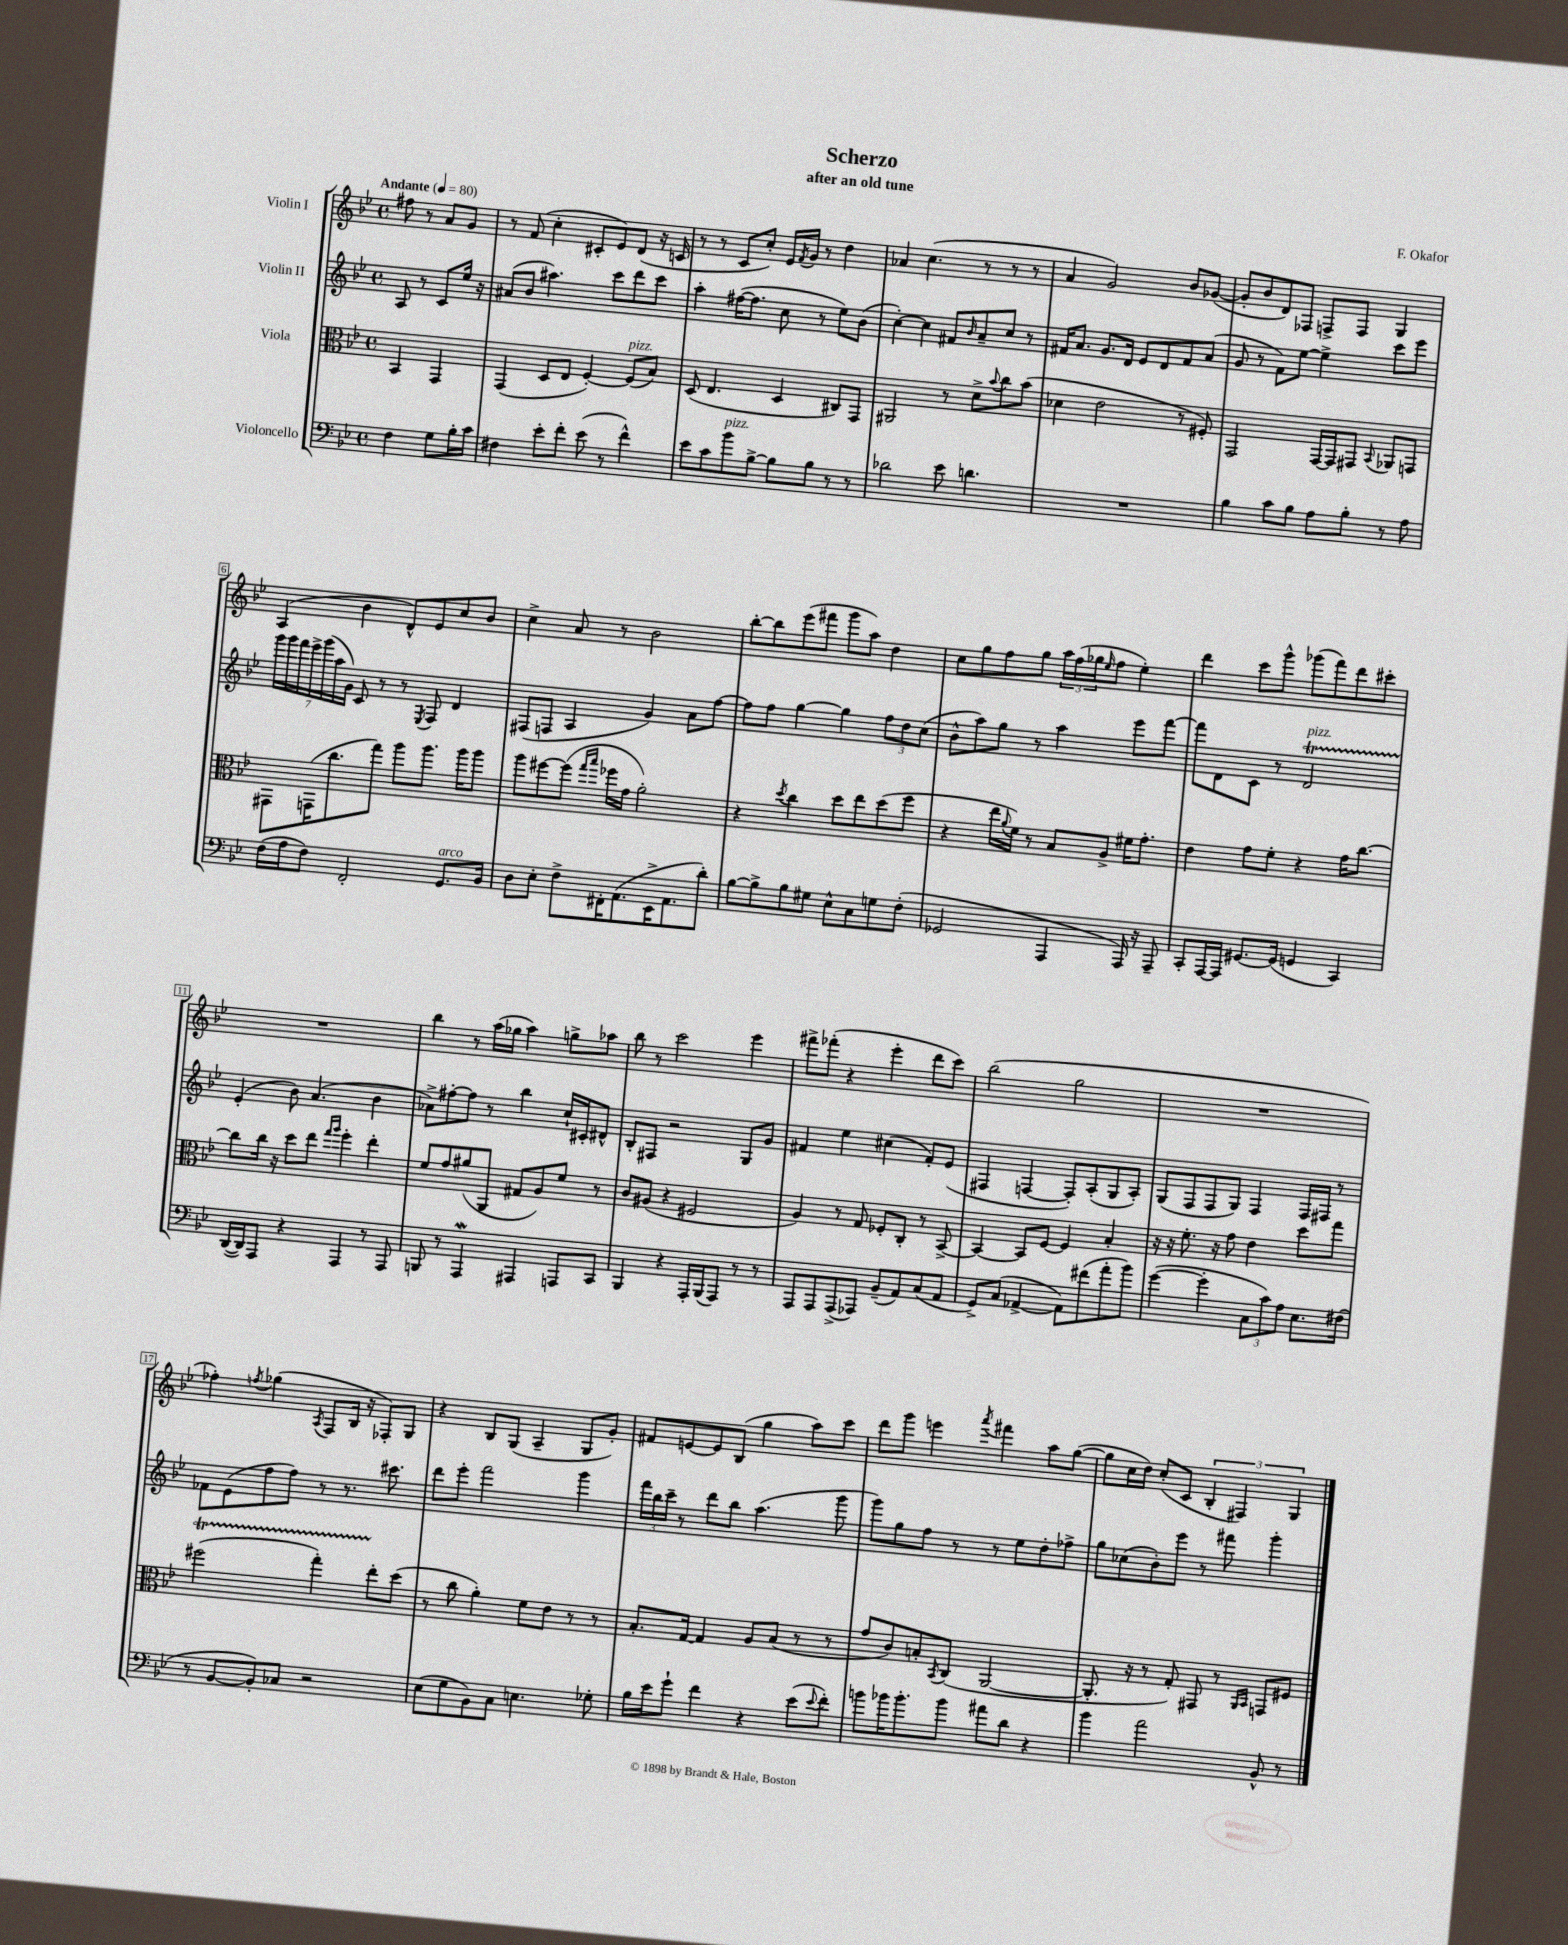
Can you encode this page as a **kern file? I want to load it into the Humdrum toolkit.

**kern	**kern	**kern	**kern
*staff4	*staff3	*staff2	*staff1
*clefF4	*clefC3	*clefG2	*clefG2
*k[b-e-]	*k[b-e-]	*k[b-e-]	*k[b-e-]
*M4/4	*M4/4	*M4/4	*M4/4
*met(c)	*met(c)	*met(c)	*met(c)
*MM80	*MM80	*MM80	*MM80
4F\	4BB-/	8A/	8ff#\
.	.	8r	8r
8G\L	4GG/	8c/L	8a/L
16B-'\L	.	16ee-/Jk	8g/J
16c\JJ	.	16r	.
=	=	=	=
4F#\	(4GG/	(8a#/L	8r
.	.	8b-/J	(8f/
8e-'\L	8D/L	4.aa#\)	4cc'\
8f'\J	8E-/J	.	.
(8e-\	[4F'/)	.	8c#'/L
8r	.	8ccc\L	8e-/)
4f^^\)	(8F/]L	8ddd\	(8d/J
.	8B-/J)	8ccc\J	16r
.	.	.	16c/
=	=	=	=
8e-\L	(8D/	4aa'\	8r
8c\	4.E-/	.	8r
8b-\	.	([16ff#\LK	8c/L
.	.	8.ff#\]J	.
[8B-^\J	.	.	8cc'/J)
8B-\]L	4D/	8cc\	16e-/LL
.	.	.	8qf/
.	.	.	16g/JJ
8B-\J	.	8r	8r
8r	8C#/L)	8ee-\L)	4dd\
8r	8GG/J	(8b-\J	.
=	=	=	=
2d-\	2AA#/	[4cc'\)	4a-/
.	.	4cc\]	(4.cc\
8e-\	8r	8f#/L	.
.	.	16qqb-/	.
4.d\	8d^\L	8a~/	8r
.	8qqb-/	.	.
.	8cc\	8cc/J	8r
.	(8b-\J	8r	8r
=	=	=	=
1r	4d-\	16f#/LK	4a/
.	.	8.a/J	.
.	2e-\	8.g/L	2g/)
.	.	16d/Jk	.
.	.	8e-/L	.
.	.	8d/	.
.	8r	8f#/	8b-/L
.	8F#'/)	(8a/J	([8g-/J
=	=	=	=
4B-\	2GG/	8g/	8g-'/]L
.	.	8r	8b-/
8c\L	.	8f\L)	8d/)
8B-\J	.	[8ee-\J	8F-/J
8A\L	[16GG/LL	4ee-^\]	8F^/L
.	16GG/]J	.	.
8B-'\J	8GG#/J	.	8F/J
.	8qqBB-/	.	.
8r	8AA-/L	8ccc\L	4G/
8A\	8GG/J	8eee-\J	.
=	=	=	=
(16F\LL	8GG#\L	28ggg\LL	(4A/
.	.	28ggg\	.
16A\J	.	.	.
.	.	28fff\	.
.	.	28eee-^\	.
8F\J)	(16GG\K	.	.
.	.	(28ggg\	.
.	.	28aa\	.
.	8.cc\	.	.
.	.	28g\JJ)	.
2FF'/	.	8c/	4b-\
.	8gg\J)	8r	.
.	8aa\L	8r	8d^^/L)
.	.	8qE-/	.
.	8.aa\J	8F/	8e-/
8.GG/L	.	4d/	8cc/
.	16aa\LK	.	.
.	8aa\J	.	8b-/J
16BB-/Jk	.	.	.
=	=	=	=
8D\L	8aa\L	(8F#/L	4cc^\
8E-'\J	[8ff#\	8F/J	.
8F^\L	(8ff#\]J	4A/	8a/
.	16qqgg/LL	.	.
.	16qqbb-/JJ	.	.
16FF#'\K	16ff-\LL	.	8r
(8.AA\	16g\JJ	.	.
.	2a'\)	4g/)	2b-\
16EE-^\K	.	.	.
8.AA\	.	.	.
.	.	8a\L	.
8d'\J)	.	[8ff\J	.
=	=	=	=
[8B-\L	4r	8ff\]L	[8bb-'\L
8B-^\]	.	8ff\J	8bb-\]
.	8qdd/	.	.
8B-\	4cc\	[4gg\	(8eee-\
8G#\J	.	.	8fff#\J
8E-^^\L	8dd\L	4gg\]	8ggg\L
8C\	8ee-\	.	8aa\J)
8G\	(8dd\	12ff\L	4dd\
.	.	12dd\	.
(8F'\J	8ff\J	.	.
.	.	(12cc\J	.
=	=	=	=
2GG-/	4r	8b-^^\L	8cc\L
.	.	8aa\)	8gg\
.	16ee-\LL	8gg\J	8ff\
.	8qqa/	.	.
.	16f\JJ)	.	.
.	8r	8r	8gg\J
4AAA/	8B-/L	4aa\	24aa\LL
.	.	.	(24ff\
.	.	.	24gg-\J
.	.	.	16qqee-/
.	8A^/J	.	8ff\J
16AAA/)	16f#\LK	8eee-\L	4ee-'\)
16r	8.g'\J	.	.
8AAA~/	.	[8fff\J	.
=	=	=	=
8CC'/L	4e-\	8fff\]L	4ddd\
[16AAA/L	.	8d\	.
16AAA/]JJ	.	.	.
[8.GG#/L	8g\L	8c\J	8ccc\L
.	8f'\J	8r	8ggg^^\J
(16GG#/]Jk	.	.	.
4GG/	4r	2d/	(8ggg-\L
.	.	.	8fff\)
4CC/)	16g\LK	.	8ddd\
.	[8.cc\J	.	.
.	.	.	8ccc#'\J
=	=	=	=
([16DD/LL	8cc\]L	(4e-'/	1r
16DD/]J)	.	.	.
8AAA/J	16cc\Jk	.	.
.	16r	.	.
4r	8dd\L	8b-\)	.
.	8ee-\J	(4.a/	.
.	16qqgg/LL	.	.
.	16qqaa/JJ	.	.
4AAA/	4ff'\	.	.
8r	4ee-'\	4b-\	.
8AAA/	.	.	.
=	=	=	=
8BBB/	8f/L	8a-^\L)	4bb-\
8r	8g/	[8ff#'\	.
4AAA/	(8a#/	8ff#\]J	8r
.	8AA/J	8r	(16aa\LL
.	.	.	16gg-\JJ
4AAA#/	8G#/L	4bb-\	4aa\)
.	8A/)	.	.
8AAA/L	8f/J	16cc`/LL	8gg^\L
.	.	16c#'/J	.
8CC/J	8r	8d#^^/J	8aa-\J
=	=	=	=
4BBB-/	8c/L	8B-'/L	8bb-\
.	(8A#/J	8F#/J	8r
4r	4r	2r	2ccc\
16AAA'/LL	2F#/	.	.
(16BBB-/J	.	.	.
8AAA/J)	.	.	.
8r	.	8G/L	4eee-\
8r	.	8g/J	.
=	=	=	=
8AAA/L	4A/)	4f#/	8fff#^\L
8AAA/	.	.	(8fff-'\J
(8AAA^/	8r	4ee-\	4r
8AAA-/J)	8G/	.	.
(8BB-~/L	8F-'/L	(4cc#\	4eee-'\
8AA/)	8C'/J	.	.
(8C/	8r	8f#'/L)	8ddd\L
8AA/J	[8BB-^/	(8e-/J	8ccc\J)
=	=	=	=
8GG^/L)	4BB-/_	4F#/	(2bb-\
(8C/J	.	.	.
[4AA-^/	8BB-/]L	[4F/	.
.	[8F/J	.	.
8AA-\]L)	4F/]	8F'/]L)	2gg\
(8f#\	.	(8A'/	.
8a'\	4B-'/	8G/	.
8b-\J)	.	8A'/J)	.
=	=	=	=
([4g\	16r	(8G/L	1r
.	16r	.	.
.	8.f'\	8F/	.
4g'\]	.	8F/	.
.	16r	.	.
.	8g\	8G/J)	.
12C\L	4e-\	4F/	.
12c\)	.	.	.
12A\J	.	.	.
8.E-\L	8dd\L	16F/LL	.
.	.	16F#/JJ	.
.	8gg\J	8r	.
(16F#\Jk	.	.	.
=	=	=	=
8r	(2ff#\	8f-\L	4ff-'\)
[8BB-/L	.	(8e-\	.
.	.	.	8qff/
8BB-'/])	.	8ff\	(4gg-\
8C-/J	.	8ff\J)	.
.	.	.	8qA/
2r	4gg'\)	8r	8F/L
.	.	8.r	16B-/Jk
.	.	.	16r
.	8ee-'\L	.	8F-'/L)
.	.	8.ccc#\	.
.	(8dd\J	.	8G/J
=	=	=	=
(8E-\L	8r	8ddd\L	4r
8G\	8cc\	8eee-'\J	.
8BB-\)	4a'\)	2fff\	8B-/L
8C\J	.	.	(8G/J
4.E\	8f\L	.	4A~/
.	8e-\J	.	.
.	8r	4ggg\	8G/L
8G-'\	8r	.	8g'/J)
=	=	=	=
16B-\LL	8.B-'/L	24fff\LL	8f#/L
.	.	24bb-\	.
16e-\J	.	.	.
.	.	24ccc~\JJ	.
8g`\J	.	8r	[8e/
.	[16G/Jk	.	.
4f\	4G/]	8ddd\L	8e/]
.	.	8bb-\J	(8B-/J
4r	8A/L	(4.aa\	4gg\
.	(8B-/J	.	.
(8e-\L	8r	.	8aa\L)
8qqe-/	.	.	.
8f'\J)	8r	8ggg\	8ccc\J
=	=	=	=
8b\L	8g/L	8ggg\L)	8ddd\L
16b-\K	8c/)	8gg\	8ggg\J
8.b-'\	.	.	.
.	8B'/	8ff\J	4eee\
.	8qBB-/	.	.
8b-\J	(8C/J	8r	.
.	.	.	8qaaa/
8a#\L	[2AA/	8r	4fff#\
8d\J	.	8ee-\L	.
4r	.	8dd'\	8aa\L
.	.	8ff-^\J	([8gg\J
=	=	=	=
4b-\	8.AA'/]	8gg\L	8gg\]L
.	.	(8cc-\	16cc\L
.	16r	.	16dd\JJ)
2a\	8r	8b-'\)	(8cc'/L
.	8G'/)	8eee-\J	8c/J
.	8GG#/	8r	6B-'/
.	8r	8fff#\	.
.	.	.	6F#/)
.	16qqAA/LL	.	.
.	16qqBB-/JJ	.	.
8BB-^^/	8GG/L	4ggg'\	.
.	.	.	6G/
8r	8F#/J	.	.
==	==	==	==
*-	*-	*-	*-
